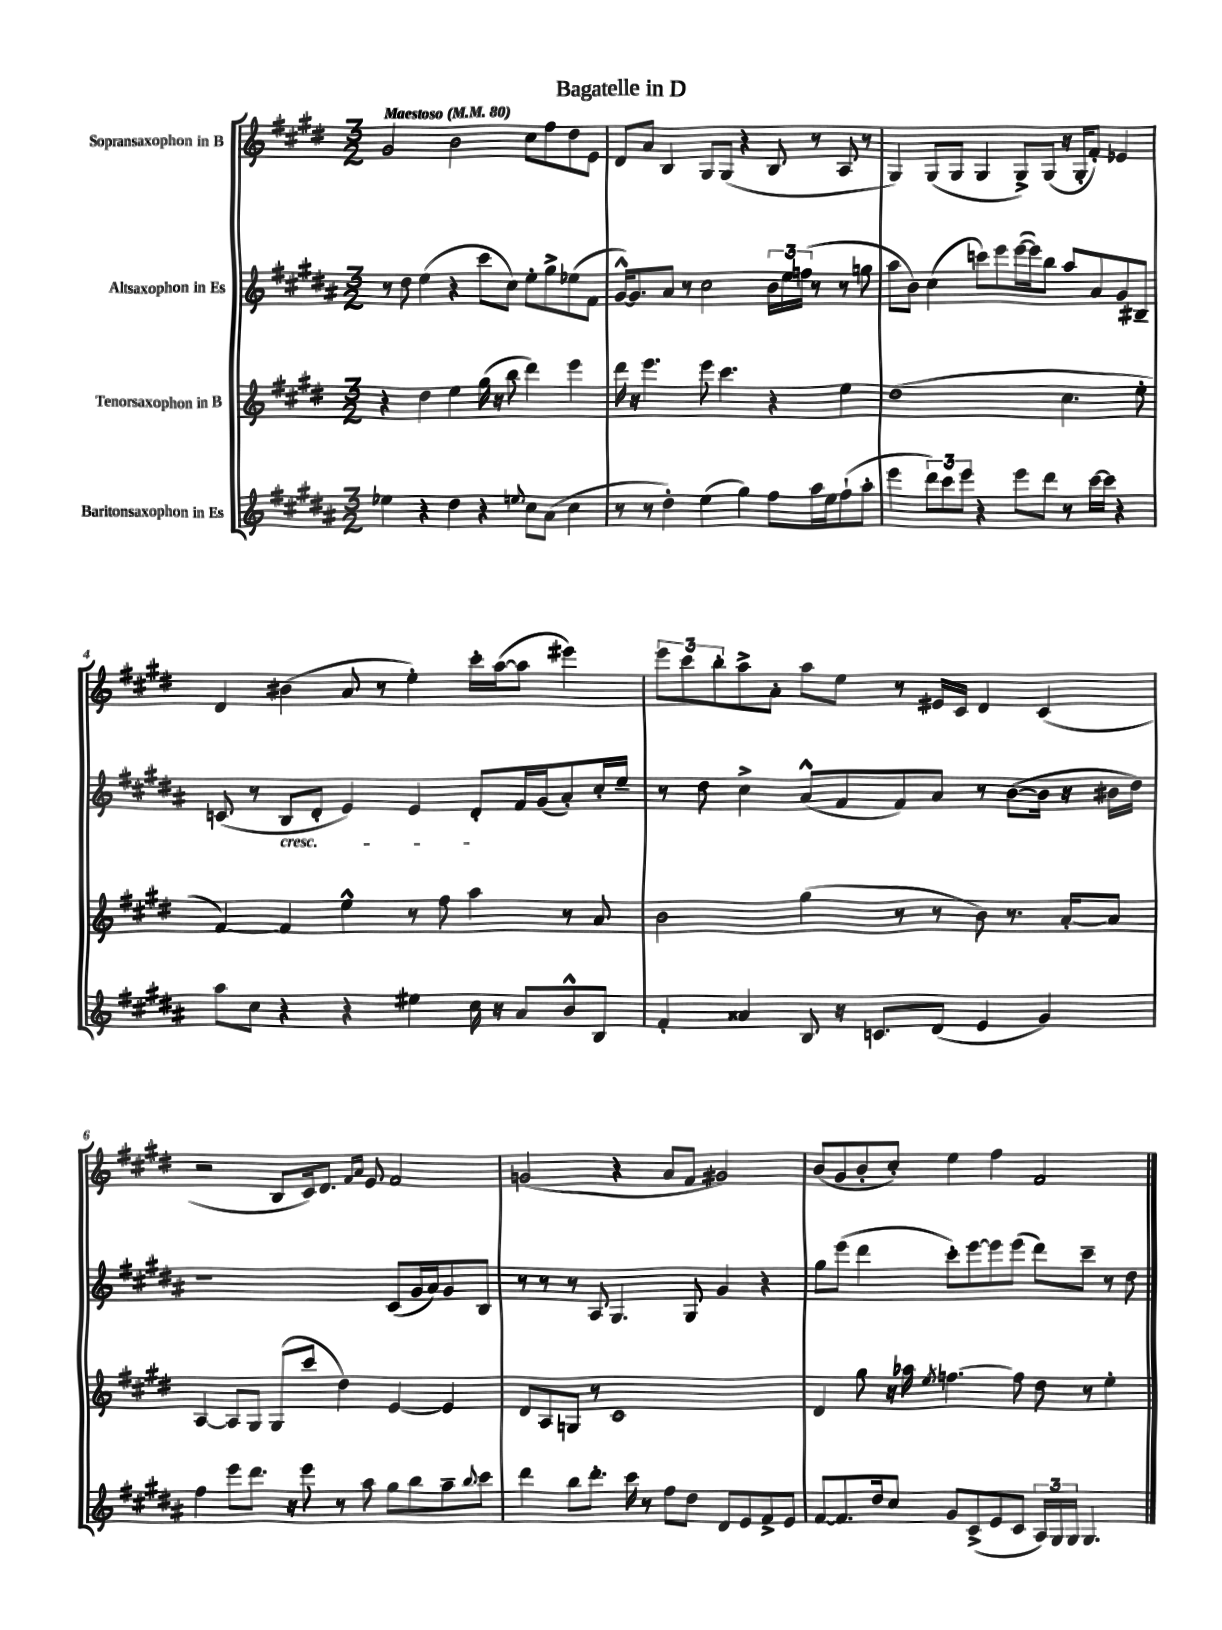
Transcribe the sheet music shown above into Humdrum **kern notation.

**kern	**kern	**kern	**kern
*staff4	*staff3	*staff2	*staff1
*clefG2	*clefG2	*clefG2	*clefG2
*k[f#c#g#d#a#]	*k[f#c#g#d#]	*k[f#c#g#d#a#]	*k[f#c#g#d#]
*M3/2	*M3/2	*M3/2	*M3/2
*MM80	*MM80	*MM80	*MM80
4ee-	4r	8r	2g#
.	.	8dd#	.
4r	4dd#	(4ee	.
4dd#	4ee	4r	2b
4r	(16gg#	8ccc#	.
.	16r	.	.
.	8bb	8cc#)	.
8qqee	.	.	.
8cc#	4ddd#)	8ee'	8cc#
(8a#	.	8gg#^	8ff#
4cc#	4eee	(8ee-	8dd#
.	.	8f#	8e
=	=	=	=
8r	16ddd#	[16g#^^)	8d#
.	16r	8.g#]	.
8r	4.eee	.	8a
4dd#')	.	8a#	4B
.	.	8r	.
(4ee	8eee	2cc#	8G#
.	4.ccc#	.	(8G#
4gg#)	.	.	4r
8ff#	4r	24b	8B
.	.	24ee	.
.	.	(24ff	.
16aa#	.	8r	8r
16ee	.	.	.
(8ff#`	4ee	8r	8A
8aa#'	.	8gg	8r
=	=	=	=
4eee	(1dd#	8aa#	4G#)
.	.	8b)	.
12ddd#)	.	(4cc#	(8G#
12ccc#	.	.	.
.	.	.	8G#
12eee	.	.	.
4r	.	8ccc)	4G#
.	.	8eee	.
8eee	.	([16eee	8G#^)
.	.	16eee])	.
8ddd#	.	8bb	(8G#
8r	4.cc#	8aa#	16r
.	.	.	16G#'
[16ccc#	.	8a#	8f#')
16ccc#]	.	.	.
4r	.	8g#	4e-
.	8ee'	8B#~	.
=	=	=	=
8aa#	[4f#)	(8c	4d#
8cc#	.	8r	.
4r	4f#]	8B	(4b#
.	.	8d#'	.
4r	4ee^^	4e)	8a
.	.	.	8r
4ee#	8r	4e	4ee')
.	8ff#	.	.
16cc#	4aa	8d#'	16ccc#'
16r	.	.	([16aa
8a#	.	16f#	8aa]
.	.	(16g#	.
8b^^	8r	8a#')	4eee#)
8B	8a	16cc#'	.
.	.	16ee~	.
=	=	=	=
4f#'	2b	8r	12eee
.	.	.	12ccc#
.	.	8dd#	.
.	.	.	12bb'
4a##	.	4cc#^	8aa^
.	.	.	8a'
8B	(4gg#	(8a#^^	8aa
16r	.	8f#	8ee
8.c	.	.	.
.	8r	8f#)	8r
(8d#	8r	8a#	16e#
.	.	.	16c#
4e	8b)	8r	4d#
.	8.r	([8b	.
4g#)	.	16b]	(4c#
.	[16a'	16r	.
.	8a]	16b#	.
.	.	16dd#)	.
=	=	=	=
4ff#	[4A	1r	2r
8eee	8A]	.	.
8.ddd#	8G#	.	.
.	(8G#	.	8B
16r	.	.	.
8eee	8ccc#	.	16c#)
.	.	.	8.d#
8r	4dd#)	.	.
.	.	.	16qqf#
.	.	.	16qqa
8aa#	.	.	8e
8gg#	[4e	(8c#	2f#
8bb	.	16g#	.
.	.	16a#)	.
8aa#~	4e]	8g#	.
8qqbb	.	.	.
8ccc#	.	8B	.
=	=	=	=
4ddd#	8d#	8r	(2g
.	8A	8r	.
8bb	8G	8r	.
8.ddd#'	8r	8A#	.
.	1c#	4.G#	4r
16ccc#	.	.	.
8r	.	.	.
8ff#	.	.	8a
8dd#	.	8G#	8f#
8d#	.	4g#	2g#)
8e	.	.	.
8f#^	.	4r	.
8e	.	.	.
=	=	=	=
[8f#	4d#	8gg#	(8b
8.f#]	.	(8eee	8g#
.	8gg#	4ddd#	8b'
16dd#	.	.	.
8cc#	16r	.	8cc#')
.	16aa-	.	.
.	8qee	.	.
8g#	[4.ff	8ccc#')	4ee
(8c#^	.	[8eee	.
8e	.	8eee]	4ff#
8c#	8ff]	(8eee	.
24A#)	8dd#	8ddd#)	2f#
24G#	.	.	.
24G#	.	.	.
4.G#	8r	8ccc#~	.
.	4ee'	8r	.
.	.	8dd#	.
==	==	==	==
*-	*-	*-	*-
